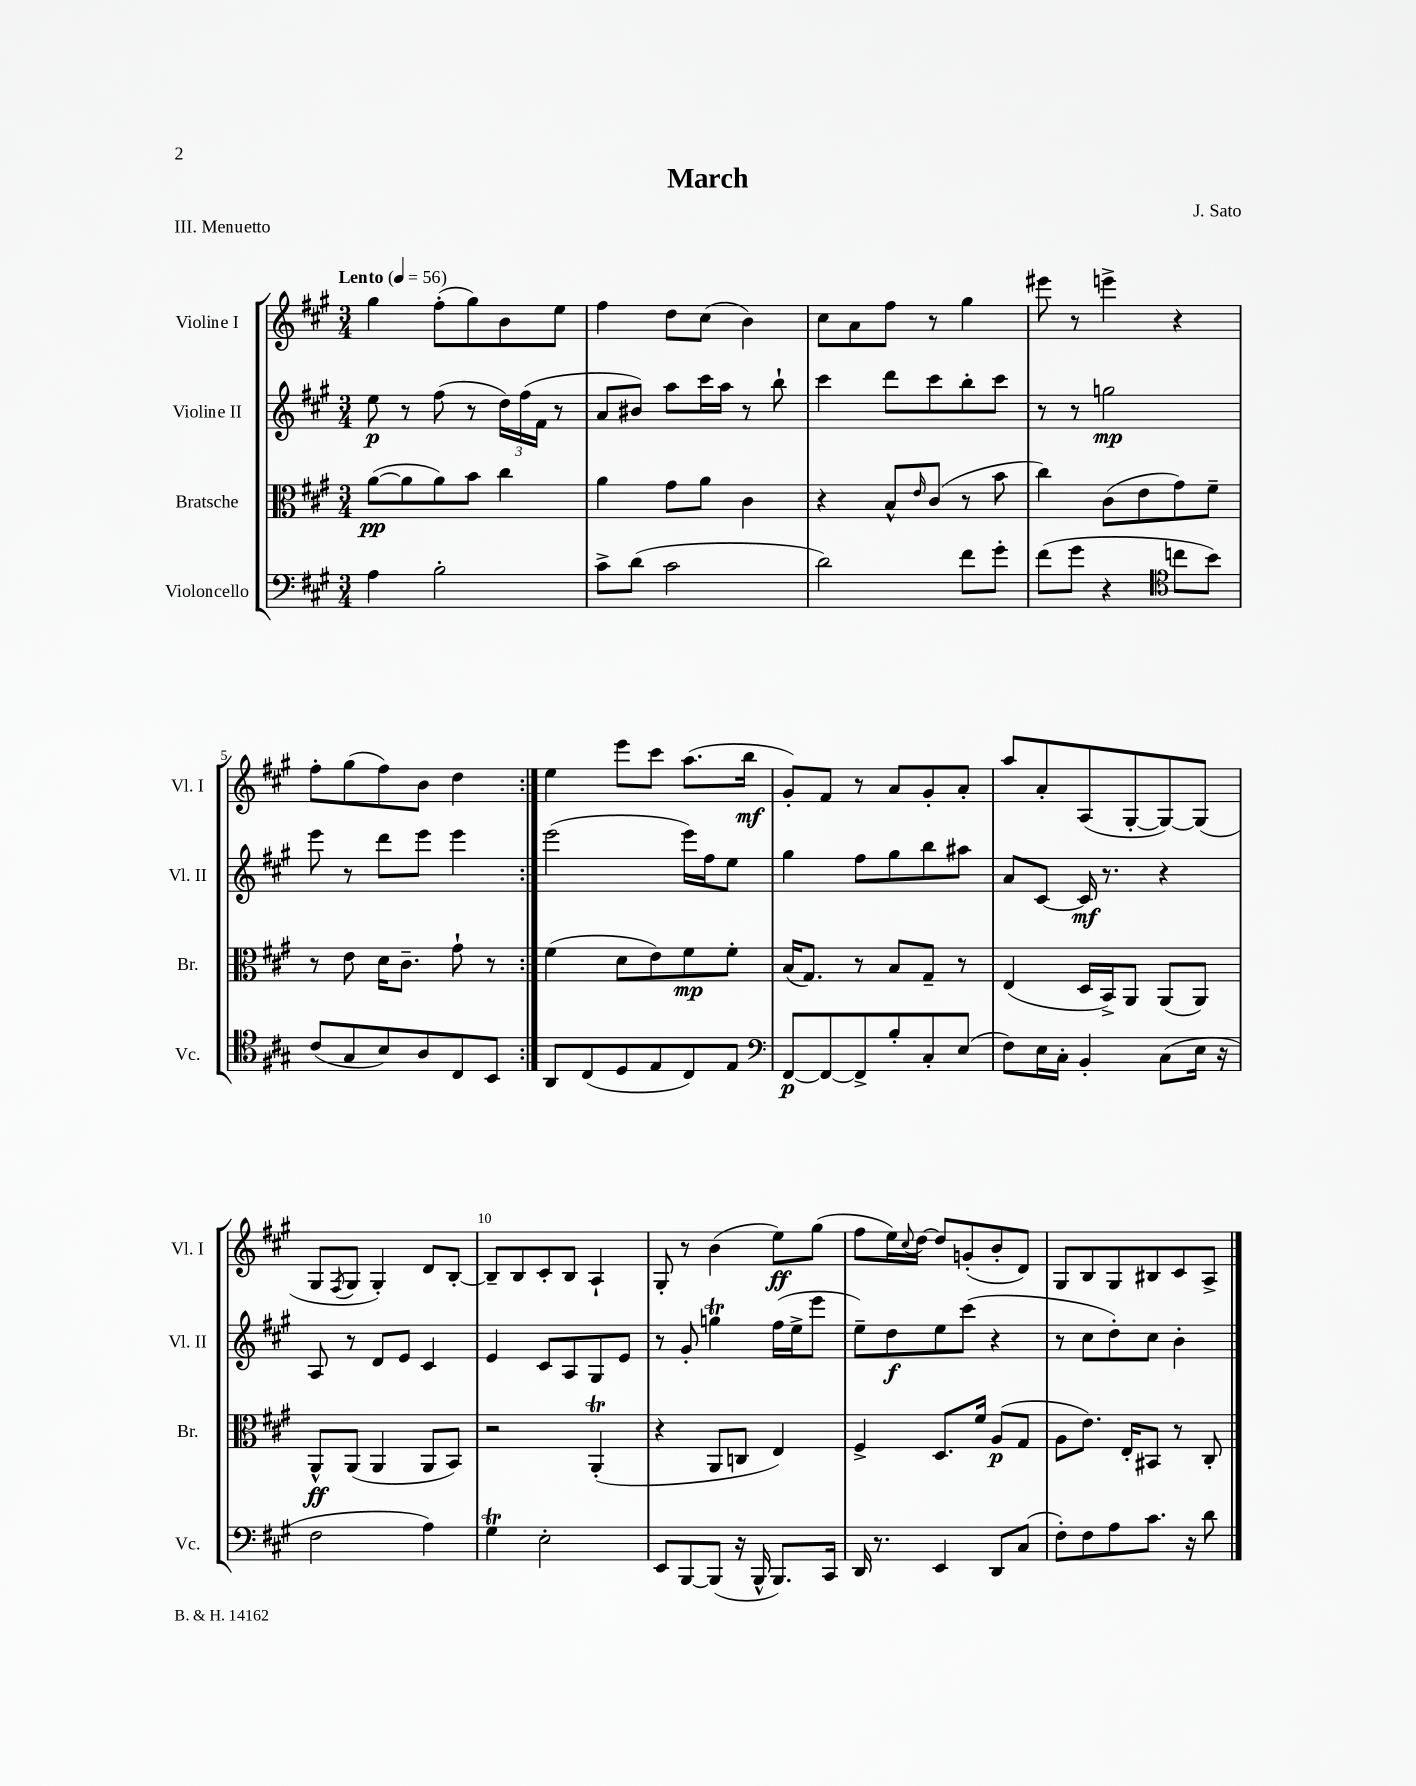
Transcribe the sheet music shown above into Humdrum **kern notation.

**kern	**dynam	**kern	**dynam	**kern	**dynam	**kern	**dynam
*part4	*part4	*part3	*part3	*part2	*part2	*part1	*part1
*staff4	*staff4	*staff3	*staff3	*staff2	*staff2	*staff1	*staff1
*I"Violoncello	*	*I"Bratsche	*	*I"Violine II	*	*I"Violine I	*
*I'Vc.	*	*I'Br.	*	*I'Vl. II	*	*I'Vl. I	*
*clefF4	*	*clefC3	*	*clefG2	*	*clefG2	*
*k[f#c#g#]	*	*k[f#c#g#]	*	*k[f#c#g#]	*	*k[f#c#g#]	*
*M3/4	*	*M3/4	*	*M3/4	*	*M3/4	*
*MM56	*	*MM56	*	*MM56	*	*MM56	*
=1	=1	=1	=1	=1	=1	=1	=1
!	!	!	!	!	!	!LO:TX:a:B:t=Lento	!
4A\	.	([8a\L	pp	8ee\	p	4gg#\	.
.	.	8a\]	.	8r	.	.	.
2B'\	.	8a\)	.	(8ff#\	.	(8ff#'\L	.
.	.	8b\J	.	8r	.	8gg#\)	.
.	.	4cc#\	.	24dd\LL)	.	8b\	.
.	.	.	.	(24ff#\	.	.	.
.	.	.	.	24f#\JJ	.	.	.
.	.	.	.	8r	.	8ee\J	.
=2	=2	=2	=2	=2	=2	=2	=2
8c#^\L	.	4a\	.	8a/L	.	4ff#\	.
(8d\J	.	.	.	8b#X/J)	.	.	.
2c#\	.	8g#\L	.	8aa\L	.	8dd\L	.
.	.	8a\J	.	16ccc#\L	.	(8cc#\J	.
.	.	.	.	16aa\JJ	.	.	.
.	.	4c#\	.	8r	.	4b\)	.
.	.	.	.	8bb`\	.	.	.
=3	=3	=3	=3	=3	=3	=3	=3
2d\)	.	4r	.	4ccc#\	.	8cc#\L	.
.	.	.	.	.	.	8a\	.
.	.	8B^^/L	.	8ddd\L	.	8ff#\J	.
.	.	16qqe/	.	.	.	.	.
.	.	(8c#/J	.	8ccc#\	.	8r	.
8f#\L	.	8r	.	8bb'\	.	4gg#\	.
8g#'\J	.	8b\	.	8ccc#\J	.	.	.
=4	=4	=4	=4	=4	=4	=4	=4
(8f#\L	.	4cc#\)	.	8r	.	8eee#X\	.
8g#\J	.	.	.	8r	.	8r	.
4r	.	(8c#\L	.	2ggn\	mp	4eeen^\	.
.	.	8e\	.	.	.	.	.
*clefC4	*	*	*	*	*	*	*
8ccn\L	.	8g#\)	.	.	.	4r	.
8b\J)	.	8f#~\J	.	.	.	.	.
!!LO:LB:g=z
=5	=5	=5	=5	=5	=5	=5	=5
(8c#/L	.	8r	.	8eee\	.	8ff#'\L	.
8G#/	.	8e\	.	8r	.	(8gg#\	.
8B/)	.	16d\KL	.	8ddd\L	.	8ff#\)	.
.	.	8.c#~\J	.	.	.	.	.
8A/	.	.	.	8eee\J	.	8b\J	.
8C#/	.	8g#`\	.	4eee\	.	4dd\	.
8BB/J	.	8r	.	.	.	.	.
=6:|!	=6:|!	=6:|!	=6:|!	=6:|!	=6:|!	=6:|!	=6:|!
8AA/L	.	(4f#\	.	(2eee\	.	4ee\	.
(8C#/	.	.	.	.	.	.	.
8D/	.	8d\L	.	.	.	8eee\L	.
8E/	.	8e\)	.	.	.	8ccc#\J	.
8C#/)	.	8f#\	mp	16eee\LL)	.	(8.aa\L	.
.	.	.	.	16ff#\J	.	.	.
8E/J	.	8f#'\J	.	8ee\J	.	.	.
.	.	.	.	.	.	16bb\Jk	mf
=7	=7	=7	=7	=7	=7	=7	=7
*clefF4	*	*	*	*	*	*	*
[8FF#/L	p	(16B/KL	.	4gg#\	.	8g#'/L)	.
.	.	8.G#/J)	.	.	.	.	.
8FF#/_	.	.	.	.	.	8f#/J	.
8FF#^/]	.	8r	.	8ff#\L	.	8r	.
8B'/	.	8B/L	.	8gg#\	.	8a/L	.
8C#'/	.	8G#~/J	.	8bb\	.	8g#'/	.
(8E/J	.	8r	.	8aa#X\J	.	8a'/J	.
=8	=8	=8	=8	=8	=8	=8	=8
8F#\L)	.	(4E/	.	8a/L	.	8aa/L	.
16E\L	.	.	.	[8c#/J	.	8a'/	.
16C#'\JJ	.	.	.	.	.	.	.
4BB'/	.	16D/LL	.	16c#/]	mf	(8A/	.
.	.	16BB^/J)	.	8.r	.	.	.
.	.	8AA/J	.	.	.	[8G#'/	.
(8C#\L	.	(8AA/L	.	4r	.	8G#/_)	.
16E\Jk	.	8AA/J)	.	.	.	(8G#/J]	.
16r	.	.	.	.	.	.	.
!!LO:LB:g=z
=9	=9	=9	=9	=9	=9	=9	=9
2F#\	.	8AA^^/L	ff	8A/	.	8G#/L	.
.	.	.	.	.	.	8qF#/	.
.	.	(8AA/J	.	8r	.	8G#/J	.
.	.	4AA/	.	8d/L	.	4G#'/)	.
.	.	.	.	8e/J	.	.	.
4A\)	.	8AA/L	.	4c#/	.	8d/L	.
.	.	8BB/J)	.	.	.	[8B'/J	.
=10	=10	=10	=10	=10	=10	=10	=10
4G#t\	.	2r	.	4e/	.	8B~/L]	.
.	.	.	.	.	.	8B/	.
2E'\	.	.	.	8c#/L	.	8c#'/	.
.	.	.	.	8A/	.	8B/J	.
.	.	(4AAT'/	.	8G#/	.	4A`/	.
.	.	.	.	8e/J	.	.	.
=11	=11	=11	=11	=11	=11	=11	=11
8EE/L	.	4r	.	8r	.	8G#'/	.
[8BBB/	.	.	.	8g#'/	.	8r	.
(8BBB/J]	.	8AA/L	.	4ggnT\	.	(4b\	.
16r	.	8Cn/J	.	.	.	.	.
16BBB^^/	.	.	.	.	.	.	.
8.BBB/L)	.	4E/)	.	(16ff#\LL	.	8ee\L)	ff
.	.	.	.	16ee^\J	.	.	.
.	.	.	.	8eee\J	.	(8gg#\J	.
16CC#/Jk	.	.	.	.	.	.	.
=12	=12	=12	=12	=12	=12	=12	=12
16DD/	.	4F#^/	.	8ee~\L)	.	8ff#\L	.
8.r	.	.	.	.	.	.	.
.	.	.	.	8dd\	f	16ee\L)	.
.	.	.	.	.	.	8qqcc#/	.
.	.	.	.	.	.	[16dd\JJ	.
4EE/	.	8.D/L	.	8ee\	.	8dd/L]	.
.	.	.	.	(8ccc#\J	.	(8gn'/	.
.	.	16f#/Jk	.	.	.	.	.
8DD/L	.	(8A/L	p	4r	.	8b'/	.
(8C#/J	.	8G#/J	.	.	.	8d/J)	.
=13	=13	=13	=13	=13	=13	=13	=13
8F#'\L)	.	8A\L	.	8r	.	8G#/L	.
8F#\	.	8.e\J)	.	8cc#\L	.	8B/	.
8A\	.	.	.	8dd'\)	.	8G#/	.
.	.	16E'/KL	.	.	.	.	.
8.c#\J	.	8BB#X/J	.	8cc#\J	.	8B#X/	.
.	.	8r	.	4b'\	.	8c#/	.
16r	.	.	.	.	.	.	.
8d\	.	8C#'/	.	.	.	8A^/J	.
==	==	==	==	==	==	==	==
*-	*-	*-	*-	*-	*-	*-	*-
